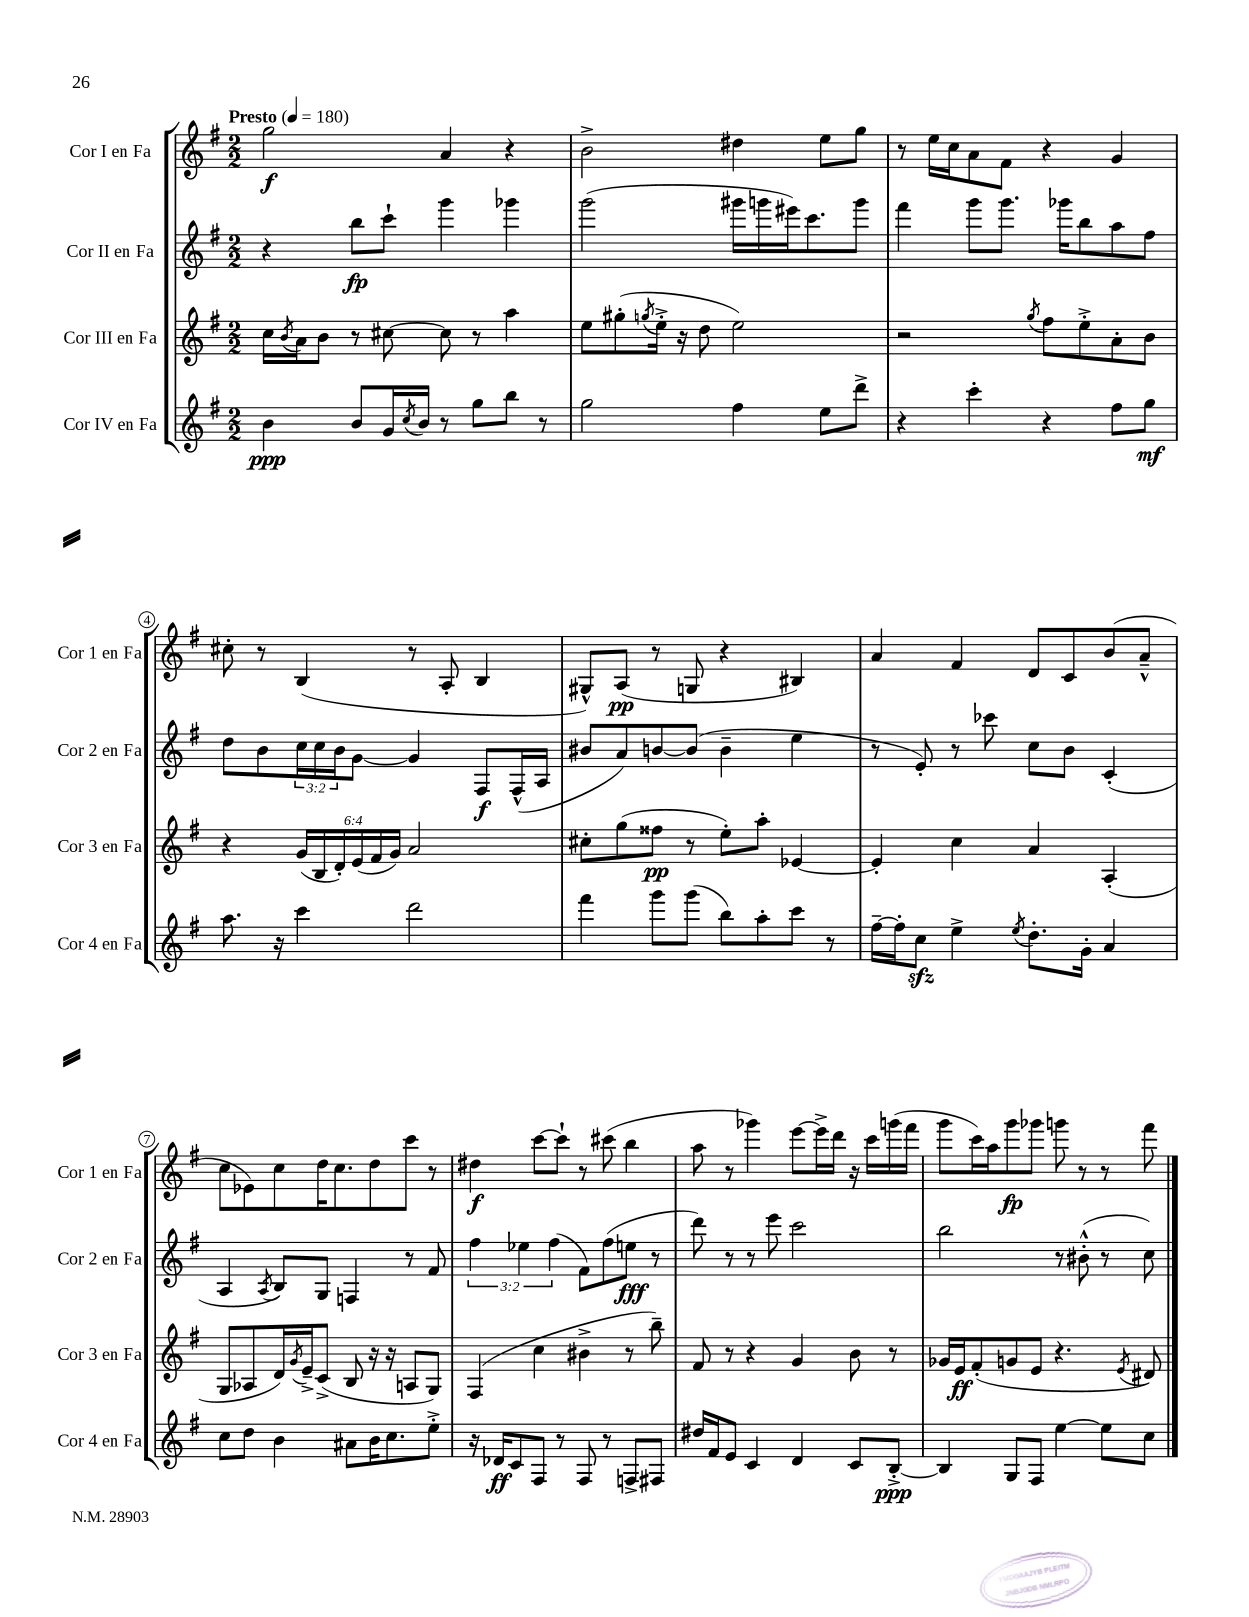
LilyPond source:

<<
\new StaffGroup <<
\new Staff = "s0" \with { instrumentName = "Cor I en Fa" shortInstrumentName = "Cor 1 en Fa" } {
    \clef treble \key g \major \numericTimeSignature \time 2/2 \tempo "Presto" 4 = 180
    g''2\f a'4 r4 |
    b'2-> dis''4 e''8 g''8 |
    r8 e''16 c''16 a'8 fis'8 r4 g'4 |
    cis''8-. r8 b4( r8 a8-. b4 |
    gis8-^) a8\pp( r8 g8 r4 bis4) |
    a'4 fis'4 d'8 c'8 b'8( a'8---^ |
    c''8 ees'8) c''8 d''16 c''8. d''8 c'''8 r8 |
    dis''4\f c'''8~ c'''8-! r8 cis'''8( b''4 |
    a''8 r8 ges'''4) e'''8~ e'''16-> d'''16 r16 c'''16 g'''16( fis'''16 |
    g'''8 c'''16) a''16 g'''8\fp ges'''8 g'''8 r8 r8 fis'''8 \bar "|." |
}
\new Staff = "s1" \with { instrumentName = "Cor II en Fa" shortInstrumentName = "Cor 2 en Fa" } {
    \clef treble \key g \major \numericTimeSignature \time 2/2 \override Staff.TupletNumber.text = #tuplet-number::calc-fraction-text
    r4 b''8\fp c'''8-! g'''4 ges'''4 |
    g'''2( gis'''16 g'''16 eis'''16) c'''8. g'''8 |
    fis'''4 g'''8 g'''8. ges'''16 b''8 a''8 fis''8 |
    d''8 b'8 \tuplet 3/2 { c''16 c''16 b'16 } g'8~ g'4 fis8\f fis16-^( a16 |
    bis'8 a'8) b'8~ b'8( b'4-- e''4 |
    r8 e'8-.) r8 ces'''8 c''8 b'8 c'4-.( |
    a4 \acciaccatura { a8 } b8) g8 f4 r8 fis'8 |
    \tuplet 3/2 { fis''4 ees''4 fis''4( } fis'8) fis''8( e''8\fff r8 |
    d'''8) r8 r8 e'''8 c'''2 |
    b''2 r8 bis'8-.-^( r8 c''8) \bar "|." |
}
\new Staff = "s2" \with { instrumentName = "Cor III en Fa" shortInstrumentName = "Cor 3 en Fa" } {
    \clef treble \key g \major \numericTimeSignature \time 2/2 \override Staff.TupletNumber.text = #tuplet-number::calc-fraction-text
    c''16 \acciaccatura { b'8 } a'16 b'8 r8 cis''8~ cis''8 r8 a''4 |
    e''8 gis''8-.( \acciaccatura { g''8 } e''16-.-> r16 d''8 e''2) |
    r2 \acciaccatura { g''8 } fis''8 e''8-.-> a'8-. b'8 |
    r4 \tuplet 6/4 { g'16( b16 d'16-.) e'16( fis'16 g'16) } a'2 |
    cis''8-. g''8( fisis''8\pp r8 e''8-.) a''8-. ees'4~ |
    ees'4-. c''4 a'4 a4-.( |
    g8 aes8 d'16) \acciaccatura { g'8 } e'16---> c'8->( b8 r16 r16 a8 g8) |
    fis4( c''4 bis'4-> r8 b''8--) |
    fis'8 r8 r4 g'4 b'8 r8 |
    ges'16 e'16\ff fis'8-.( g'8 e'8 r4. \acciaccatura { e'8 } dis'8) \bar "|." |
}
\new Staff = "s3" \with { instrumentName = "Cor IV en Fa" shortInstrumentName = "Cor 4 en Fa" } {
    \clef treble \key g \major \numericTimeSignature \time 2/2
    b'4\ppp b'8 g'16 \acciaccatura { c''8 } b'16 r8 g''8 b''8 r8 |
    g''2 fis''4 e''8 d'''8-> |
    r4 c'''4-. r4 fis''8 g''8\mf |
    a''8. r16 c'''4 d'''2 |
    fis'''4 g'''8 g'''8( b''8) a''8-. c'''8 r8 |
    fis''16~-- fis''16-. c''8\sfz e''4-> \acciaccatura { e''8 } d''8.-. g'16-. a'4 |
    c''8 d''8 b'4 ais'8 b'16 c''8. e''8-.-> |
    r16 des'16\ff c'8 fis8 r8 fis8 r8 f8-> fis8 |
    dis''16 fis'16 e'8 c'4 d'4 c'8 b8~-.->\ppp |
    b4 g8 fis8 e''4~ e''8 c''8 \bar "|." |
}
>>
>>
\layout { \context { \Score \override BarNumber.stencil = #(make-stencil-circler 0.1 0.3 ly:text-interface::print) } }
